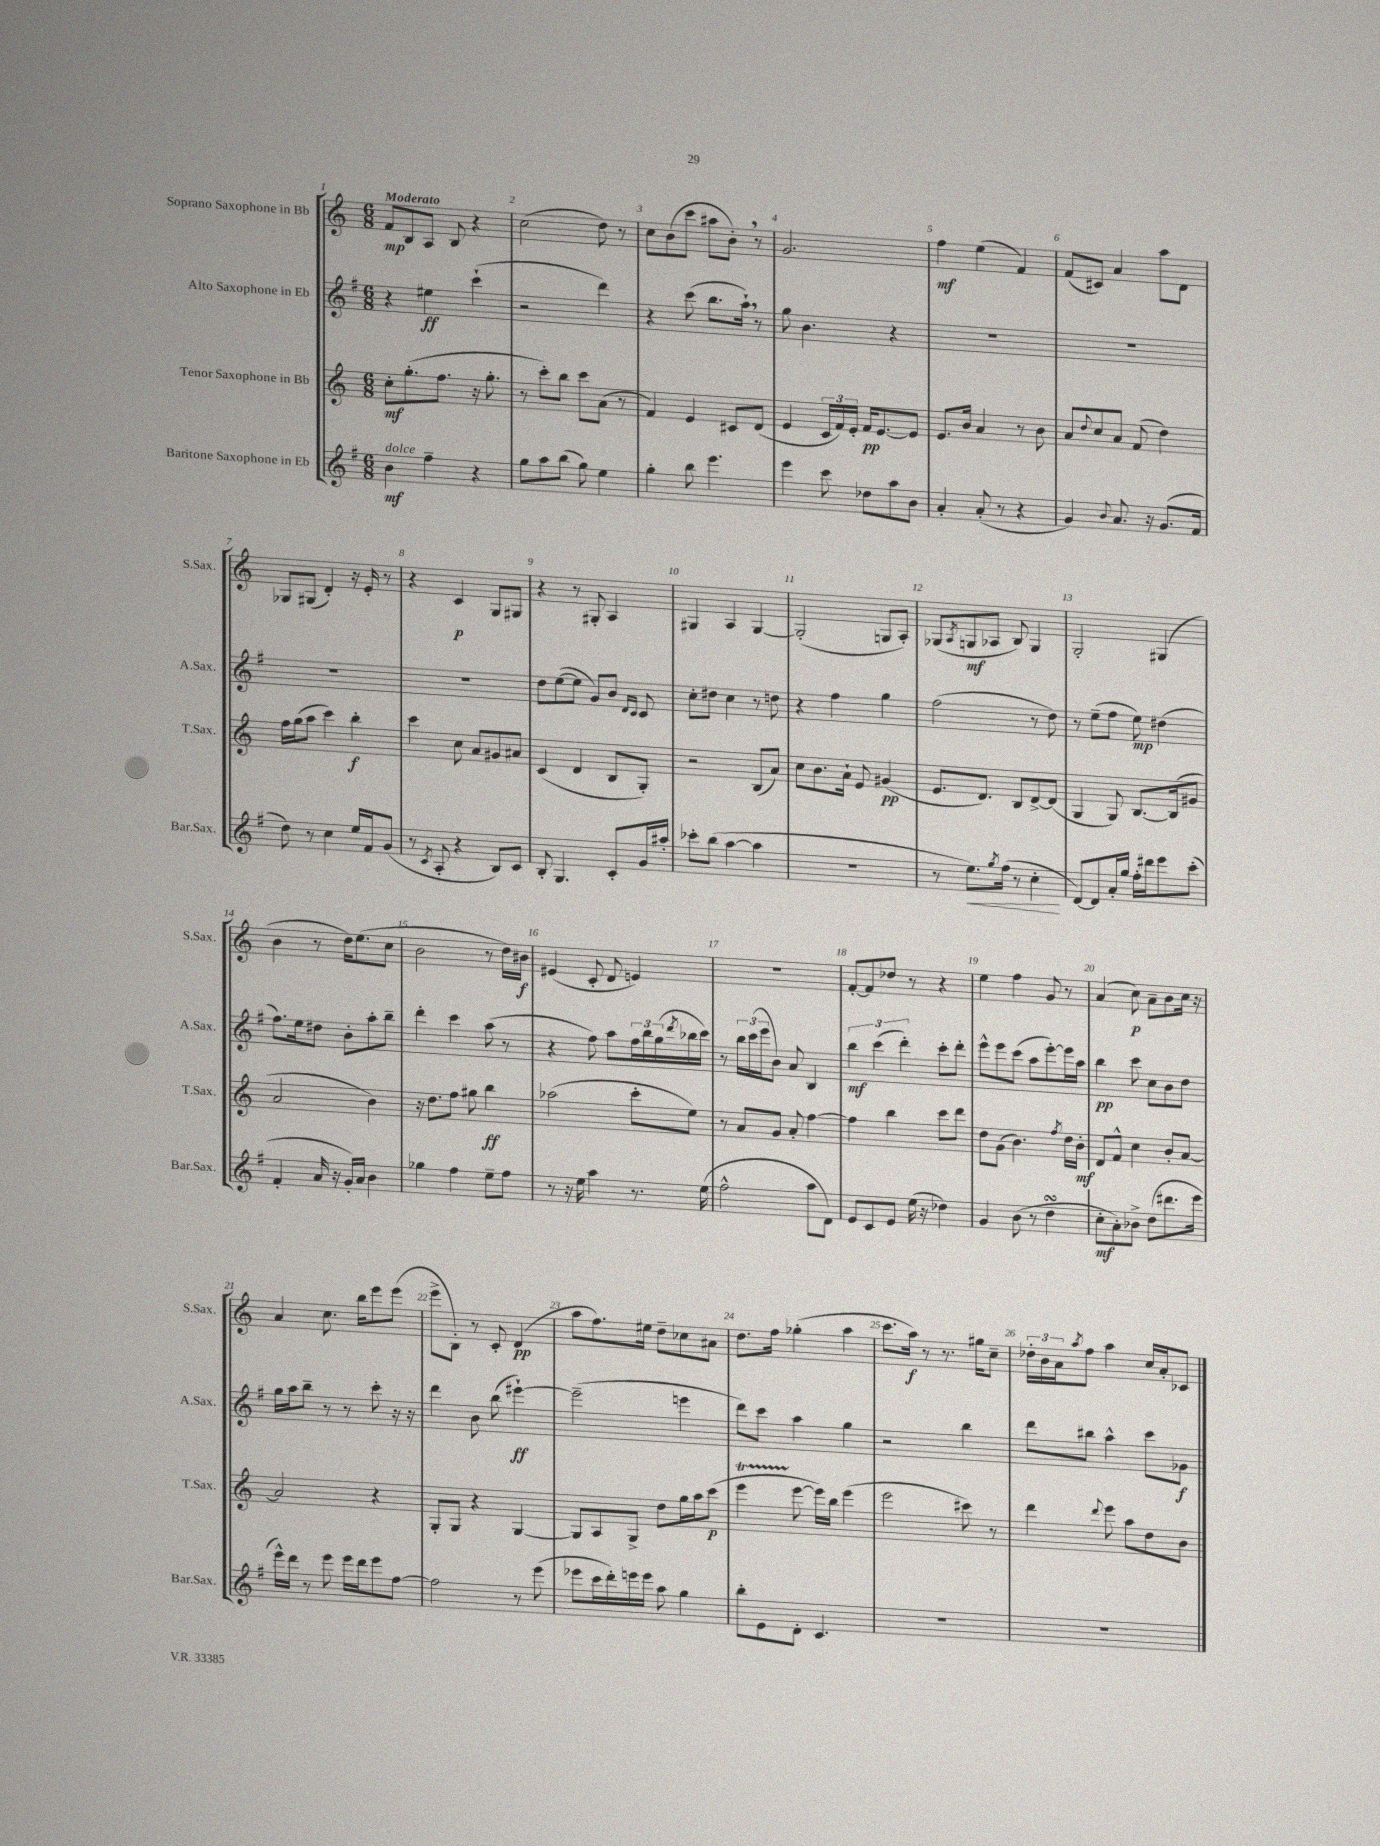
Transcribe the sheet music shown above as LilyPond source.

<<
\new StaffGroup <<
\new Staff = "s0" \with { instrumentName = "Soprano Saxophone in Bb" shortInstrumentName = "S.Sax." } {
    \clef treble \key c \major \numericTimeSignature \time 6/8 \tempo "Moderato"
    f'8\mp b8 a8 b8 r4 |
    c''2( d''8) r8 |
    c''8 b'8( c'''8 ais''8 b'8-.) \breathe r8 |
    g'2. |
    f''4\mf e''4( f'4) |
    f'8( cis'8) a'4 a''8 d'8 |
    ges8 gis8( d'4-.) r16 e'16-. r8 |
    r4 c'4\p g8 gis8 |
    r4 r8 gis8-. a4 |
    gis4 a4 gis4~ |
    gis2-.( g8 a8-.) |
    ges8( \acciaccatura { a8 } g8\mf aes8 b8) g4 |
    g2-. gis4( |
    b'4 r8 d''16) e''8.( c''8 |
    b'2 r8 d''16) bis'16\f |
    eis'4( c'8-. d'8 e'4) |
    R2. |
    f'8~-. f'8 des''8 r8 r4 |
    e''4 f''4 g'8 r8 |
    a'4( c''8\p) a'8-- b'8 c''16 r16 |
    a'4 c''8. b''16 e'''8 e'''8( |
    e'''8-> b8-.) r8 c'8-. d'4\pp( |
    a''8 f''8.) eis''16 d''8-- ces''8 ais'8 |
    d''8. f''16 ges''4-.( a''4 |
    c'''8. a''16\f) r8 r8. gis''16 c''8-- |
    \tuplet 3/2 { des''16-. b'16 a'16 } \acciaccatura { a''8 } f''8 a''4 c''16 a'16-. ces'8 \bar "|." |
}
\new Staff = "s1" \with { instrumentName = "Alto Saxophone in Eb" shortInstrumentName = "A.Sax." } {
    \clef treble \key g \major \numericTimeSignature \time 6/8
    r4 eis''4\ff c'''4-!( |
    r2 d'''4) |
    r4 c'''8( b''8. a''16-!) \breathe r8 |
    g''8 b'4. r4 |
    R2. |
    R2. |
    R2. |
    R2. |
    d''8 e''8~( e''8 g'8) b'8 \grace { d'16 c'16 } c'8 |
    c''8-. dis''8 c''4 r8 d''8 |
    r4 fis''4 g''4 |
    fis''2( r8 d''8) |
    r8 e''8--( fis''8 e''8\mp) dis''4( |
    fis''8.) e''16 dis''8 b'8-. a''8-. b''8-- |
    d'''4-. c'''4 a''8( r8 |
    r4 fis''8) a''8 \tuplet 3/2 { fis''16 b''16 g''16( } \acciaccatura { d'''8 } bes''16 c'''16) |
    r8 \tuplet 3/2 { b''16 c'''16( e'''16 } b'8) a'8 b4 |
    \tuplet 3/2 { b''4\mf c'''4( d'''4-.) } c'''8-. d'''8-. |
    e'''8-^ e'''8 c'''8( a''8 e'''8~-.) e'''16 a''16 |
    b''4\pp c'''8 c''8 b'8 d''8 |
    g''16 a''16 b''8-- r8 r8 c'''8-. r16 r16 |
    d'''4 b'8 b''8( eis'''4~-!\ff) |
    eis'''2--( e'''4 |
    d'''8) c'''8 a''4 g''4 |
    r2 b''4 |
    d'''8 bis''8 a''4-^ c'''8 ges'8\f \bar "|." |
}
\new Staff = "s2" \with { instrumentName = "Tenor Saxophone in Bb" shortInstrumentName = "T.Sax." } {
    \clef treble \key c \major \numericTimeSignature \time 6/8
    c''8-.\mf g''8.-.( f''8. r16 g''8.-. |
    r8 c'''8-.) b''8 c'''8 a'8( r8 |
    f'4) e'4 cis'8 d'8( |
    e'4 \tuplet 3/2 { c'16 f'16) e'16-. } f'16\pp e'8.~ e'8 |
    e'8. b'16 a'4 r8 b'8 |
    a'8 \appoggiatura { d''8 } c''8 a'8 f'8( d''4) |
    f''16 g''16( a''8 c'''4) b''4-.\f |
    c'''4 c''8 a'8 gis'8 ais'8 |
    c'4( d'4 b8 g8-.) |
    r2 b8( a'8) |
    c''8 b'8. a'16-! e'8 gis'4\pp( |
    e'8. d'8.) b8 d'8~-> d'8( |
    g4 g8) b8.~ b16( gis'8 |
    a'2 b'4) |
    r16 d''8. f''8 gis''8 b''4\ff |
    aes''2( c'''8-. e''8) |
    r8 a'8 g'8 a'8-. f''4~ |
    f''4 b''4 c'''8 d'''8 |
    d''8 g'8( b'4.) \acciaccatura { f''8 } d''16 b'16-.\mf |
    d'8 f'8-^ c''4 b'8-. a'8~ |
    a'2 r4 |
    g8-. g8 r4 g4~ |
    g8 a8 g8-> d''8 g''16 a''16 c'''8\p( |
    e'''4\startTrillSpan e'''8~\stopTrillSpan e'''16) b''16 e'''4( |
    e'''2 cis'''8) r8 |
    d'''4 \appoggiatura { d'''8 } e'''8 a''8 d''8 b'8 \bar "|." |
}
\new Staff = "s3" \with { instrumentName = "Baritone Saxophone in Eb" shortInstrumentName = "Bar.Sax." } {
    \clef treble \key g \major \numericTimeSignature \time 6/8
    b'4\mf^\markup { \italic "dolce" } fis''4-- r4 |
    g''8 a''8 b''8( g''8) e''4 |
    g''4-. b''8 e'''4. |
    e'''4 c'''8 des''8 a''8 b'8 |
    a'4-. a'8-.( r8 r4 |
    g'4) \appoggiatura { b'8 } a'8. r16 g'8.( fis'16 |
    d''8) r8 c''4 e''16 fis'16 g'8( |
    r8 \acciaccatura { c'8 } a8-. r4 b8) c'8 |
    b8-. g4. c'8-. g'16 ais''16-. |
    ces'''8-. b''8( a''4~ a''4 |
    R2. |
    r8 e''8.\<) \acciaccatura { g''8 } fis''16( r8 c''4-.\! |
    d'8~) d'8 a'16-. g''16 fis''16-. dis'''16 e'''8 c'''8-.( |
    fis'4-. a'16 r16 g'16-.) a'16 b'4 |
    ges''4 fis''4 e''8-- fis''8 |
    r8 r16 e''16 a''4 r8. e''16( |
    fis''2-^ a''8 d'8) |
    e'8 c'8 e'8 e''16( r16 des''4) |
    g'4 b'8( r8 d''4\turn |
    c''8-.\mf a'8-.) bes'8-> d''8( dis'''8. e'''16 |
    e'''16-^) d'''16 r8 e'''8 e'''16 d'''16 e'''8 fis''8~ |
    fis''2 r8 e'''8( |
    ees'''8 c'''16 d'''16-.) e'''16 e'''16 a''8 g''4 |
    b''8-. e'8 d'8-. c'4. |
    R2. |
    R2. \bar "|." |
}
>>
>>
\layout { \context { \Score \override BarNumber.break-visibility = ##(#f #t #t) barNumberVisibility = #all-bar-numbers-visible } }
